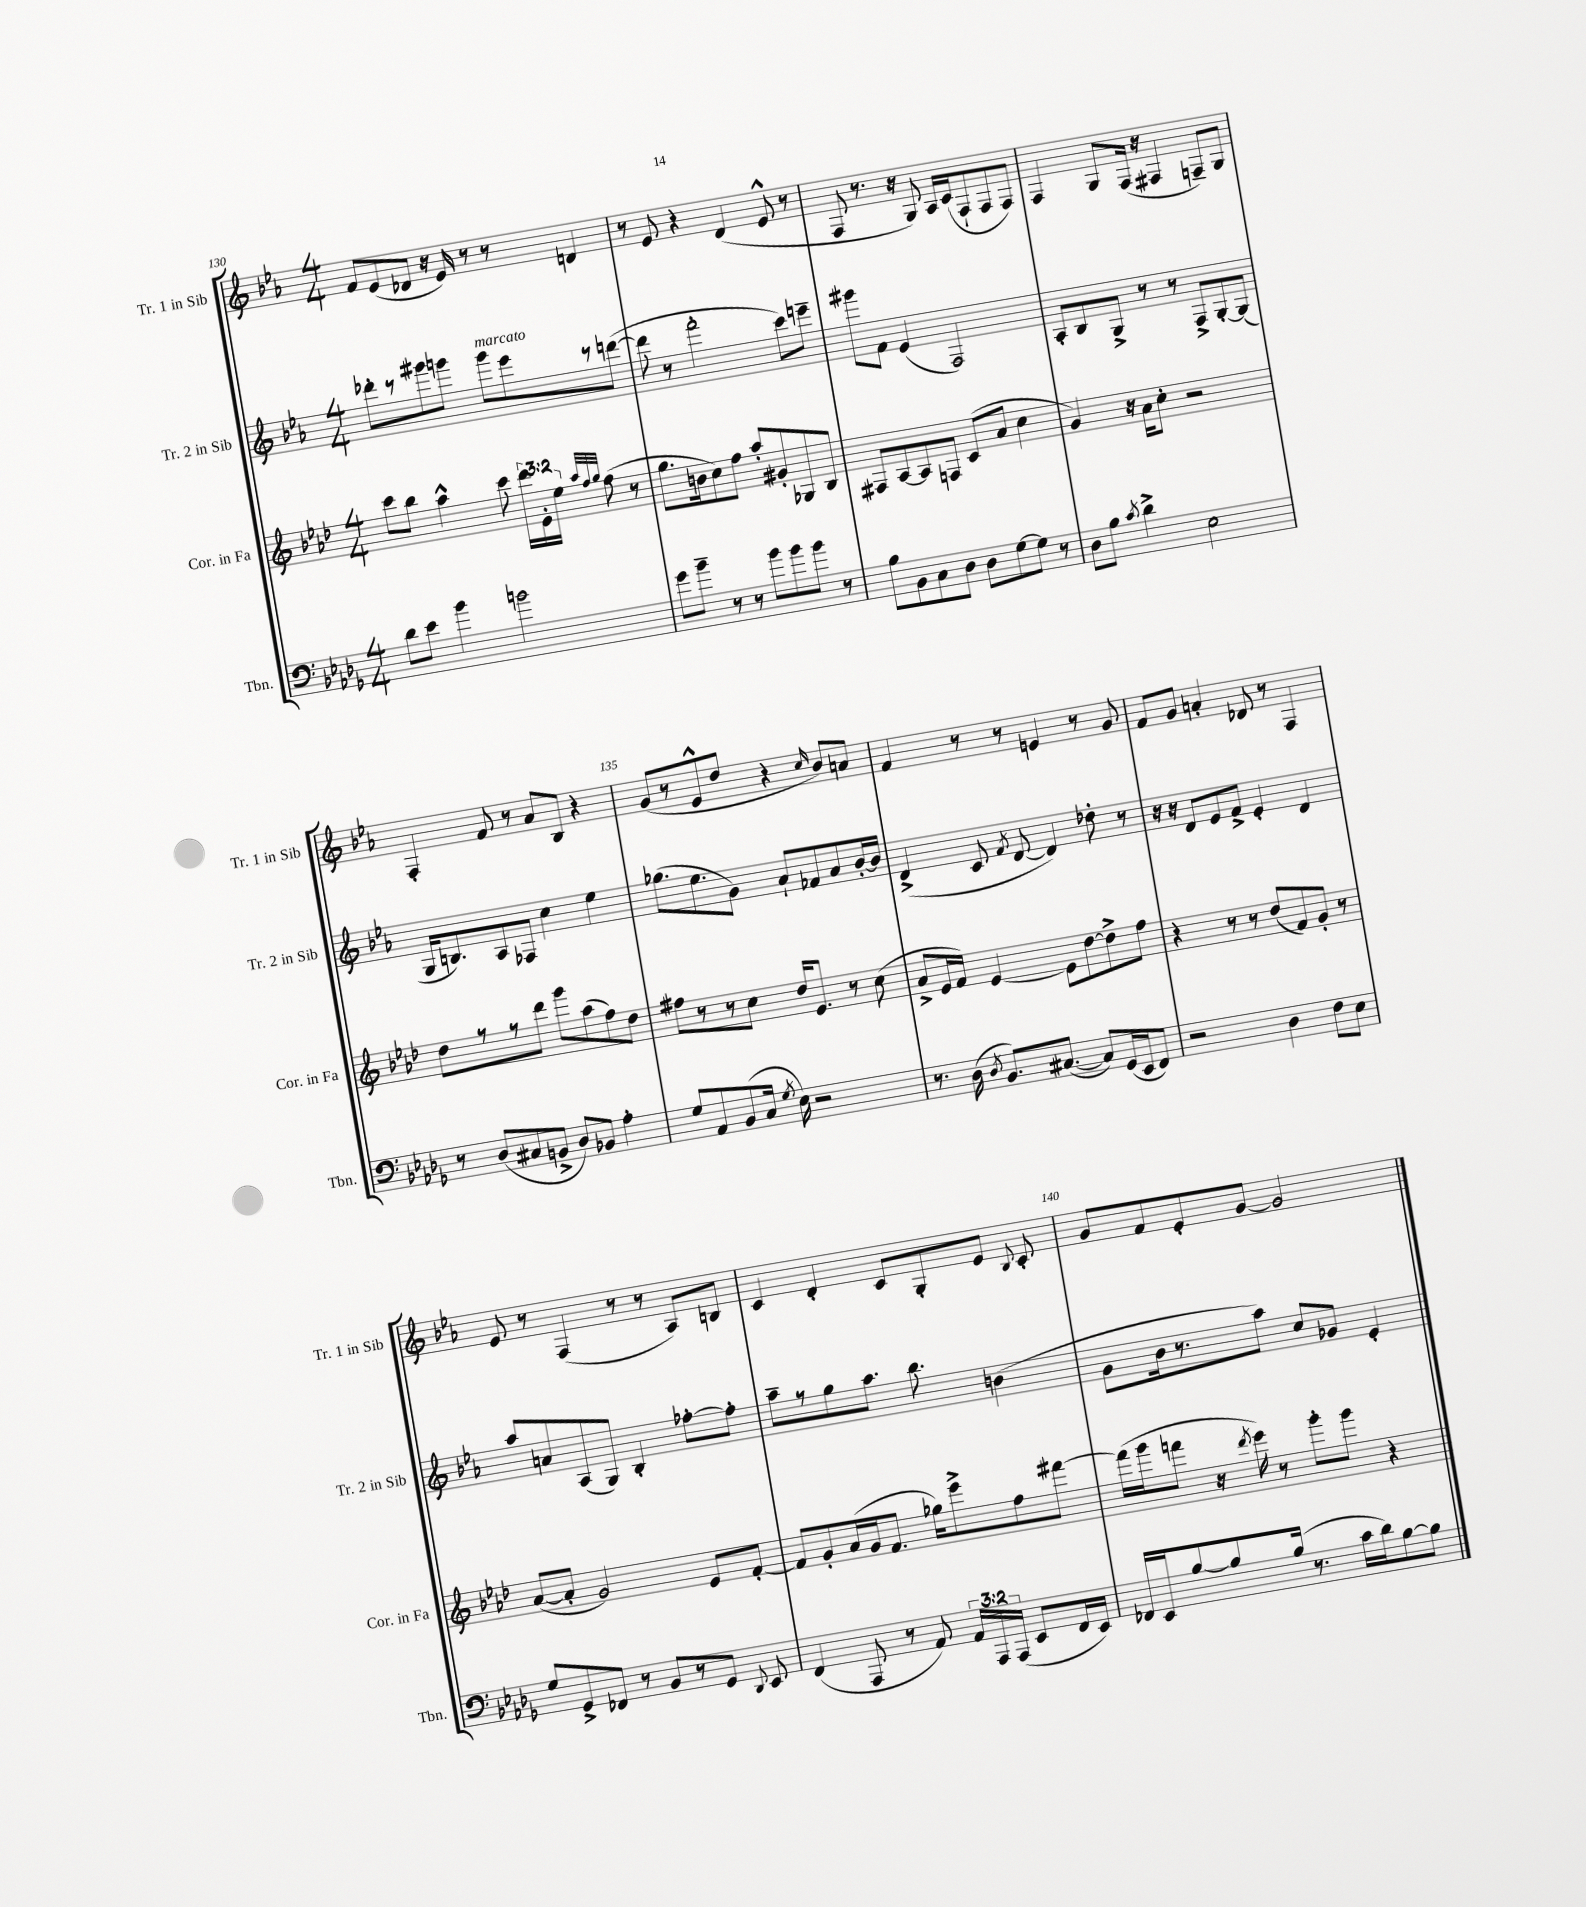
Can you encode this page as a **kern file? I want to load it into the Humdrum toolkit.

**kern	**kern	**kern	**kern
*part4	*part3	*part2	*part1
*staff4	*staff3	*staff2	*staff1
*I"Tbn.	*I"Cor. in Fa	*I"Tr. 2 in Sib	*I"Tr. 1 in Sib
*I'Tbn.	*I'Cor. in Fa	*I'Tr. 2 in Sib	*I'Tr. 1 in Sib
*clefF4	*clefG2	*clefG2	*clefG2
*k[b-e-a-d-g-]	*k[b-e-a-d-]	*k[b-e-a-]	*k[b-e-a-]
*M4/4	*M4/4	*M4/4	*M4/4
=130	=130	=130	=130
8d-\L	8ccc\L	8ddd-X'\L	8f/L
8e-\J	8bb-\J	8r	(8e-/
4b-\	4aa-^^\	8ggg#X\	8d-X/J
.	.	8gggn\J	16r
.	.	.	16e-/)
!	!	!LO:TX:a:i:t=marcato	!
2bn\	8ccc\	8ggg\L	8r
.	24ddd-\LL	8eee-\	8r
.	24e-'\	.	.
.	24ee-\JJ	.	.
.	32qqaa-/LLL	.	.
.	32qqff/	.	.
.	32qqgg/JJJ	.	.
.	(8ff\	8r	4dn/
.	8r	([8dddn\J	.
=131	=131	=131	=131
8g-\L	8.gg\L	8ddd\]	8r
8b-~\J	.	8r	8e-/
.	16bn\k	.	.
8r	8cc\)	2fff'\	4r
8r	8ff\J	.	.
8b-\L	8aa-'/L	.	(4d/
8b-\	8g#X'/	.	.
8b-\J	8G-X/	8ccc\L)	8e-^^/
8r	8B-/J	8eeen~\J	8r
=132	=132	=132	=132
8B-\L	8F#X/L	8ggg#X\L	8F/
8BB-\	[8A-/	8f\J	8.r
8C\	8A-/]	(4e-/	.
.	.	.	16r
8D-\J	8Fn/J	.	8G/)
8D-\L	(8c/L	2F/)	16A-/LL
.	.	.	(16c/J
[8G-\	8a-/J	.	8F`/
8G-\J]	4cc\	.	8F/
8r	.	.	8F/J)
=133	=133	=133	=133
8D-\L	4g/)	8A-'/L	4F/
8B-\J	.	8B-/	.
8qc/	.	.	.
4d-^\	16r	8G^/J	8G/L
.	16a-\KL	.	.
.	8cc'\J	8r	(16F/Jk
.	.	.	16r
2E-\	2r	8r	4F#X/
.	.	8F^/L	.
.	.	[8G'/	8Fn~/L)
.	.	(8G/J]	8G/J
!!LO:LB:g=z
=134	=134	=134	=134
8r	8dd-\L	16G/KL	4F'/
.	.	8.Bn/)	.
(8D-/L	8r	.	.
8C#X/	8r	8A-/	8f/
8BBn^/J	8ddd-\J	8F-X/J	8r
8D-/L)	8ggg\L	4cc\	8a-/L
8BB-X/J	(8aa-\	.	8B-/J
4A-'\	8ff\)	4ee-\	4r
.	8dd-\J	.	.
=135	=135	=135	=135
8G-/L	8ff#X\L	(8.gg-X\L	(8g/L
8AA-/	8r	.	8r
.	.	8.ee-\	.
(8BB-/	8r	.	8e-^^/
16C/Jk	8cc\J	8g\J)	8dd/J
8qG-/	.	.	.
16E-\)	.	.	.
2r	16dd-/KL	8a-`/L	4r
.	8.e-/J	.	.
.	.	8f-X/	.
.	.	.	16qqcc/
.	8r	8a-/	8b-/L)
.	(8cc\	[16b-'/L	8an/J
.	.	16b-/JJ]	.
=136	=136	=136	=136
8.r	8a-^/L	(4d^/	4f/
.	16e-/L	.	.
(16D-\	16f/JJ)	.	.
8qD-/	.	.	.
8.BB-/L)	[4e-/	8c/	8r
.	.	8qf/	.
.	.	[8d/	8r
([8.C#X/J	.	.	.
.	8e-\L]	4d/])	4en/
8C#/L])	[8dd-\	.	.
(16GG-/L	8dd-^\]	8dd-X'\	8r
16EE-/J	.	.	.
8FF/J)	8ff\J	8r	8g/
=137	=137	=137	=137
2r	4r	16r	8f/L
.	.	16r	.
.	.	8d/L	8g/J
.	8r	8e-/	4an'/
.	8r	8f^/J	.
4D-\	(8dd-/L	4e-'/	8d-X/
.	8f/)	.	8r
8F\L	8g'/J	4d/	4F/
8E-\J	8r	.	.
!!LO:LB:g=z
=138	=138	=138	=138
8G-/L	([8a-/L	8aa-/L	8e-/
8GG-^/	8a-'/J]	8an/	8r
8FF-X/J	2g/)	(8A-/	(4F/
8r	.	8G/J)	.
8BB-/L	.	4B-'/	8r
8r	.	.	8r
8GG-/J	8e-/L	[8ff-X'\L	8A-/L)
8qqDD-/	.	.	.
8EE-/	[8f'/J	8ff-'\J]	8Bn/J
=139	=139	=139	=139
(4FF/	8f/L]	8aa-~\L	4c/
.	8g'/	8r	.
8AAA-/	(16a-/L	8gg\	4d'/
.	16g/J	.	.
8r	8.f/J	8.aa-\J	.
8AA-/)	.	.	8c/L
.	16gg-X\KL)	8.bb-\	.
24AA-/LL	8eee-^\	.	8G'/
24AAA-/	.	.	.
(24AAA-/JJ	.	.	.
8EE-/L	8ff\	(4bn\	8e-/J
.	.	.	8qqB-/
16FF/L	[8fff#X\J	.	8c'/
16EE-/JJ)	.	.	.
=140	=140	=140	=140
16FF-X/LL	(16fff#\LL]	8g\L	8g/L
16EE-/J	16ggg\J	.	.
[8B-/	8fffn\J	16b-\k	8f/
.	.	8.r	.
8B-/]	16r	.	8e-'/
.	8qddd-/	.	.
.	16eee-\)	.	.
(16B-/Jk	8r	8aa-\J)	[8g/J
8.r	.	.	.
.	8ggg'\L	8cc/L	2g/]
16c\LL	8ggg\J	8g-X/J	.
16d-\J)	.	.	.
[8B-\	4r	4e-'/	.
8B-\J]	.	.	.
==	==	==	==
*-	*-	*-	*-
